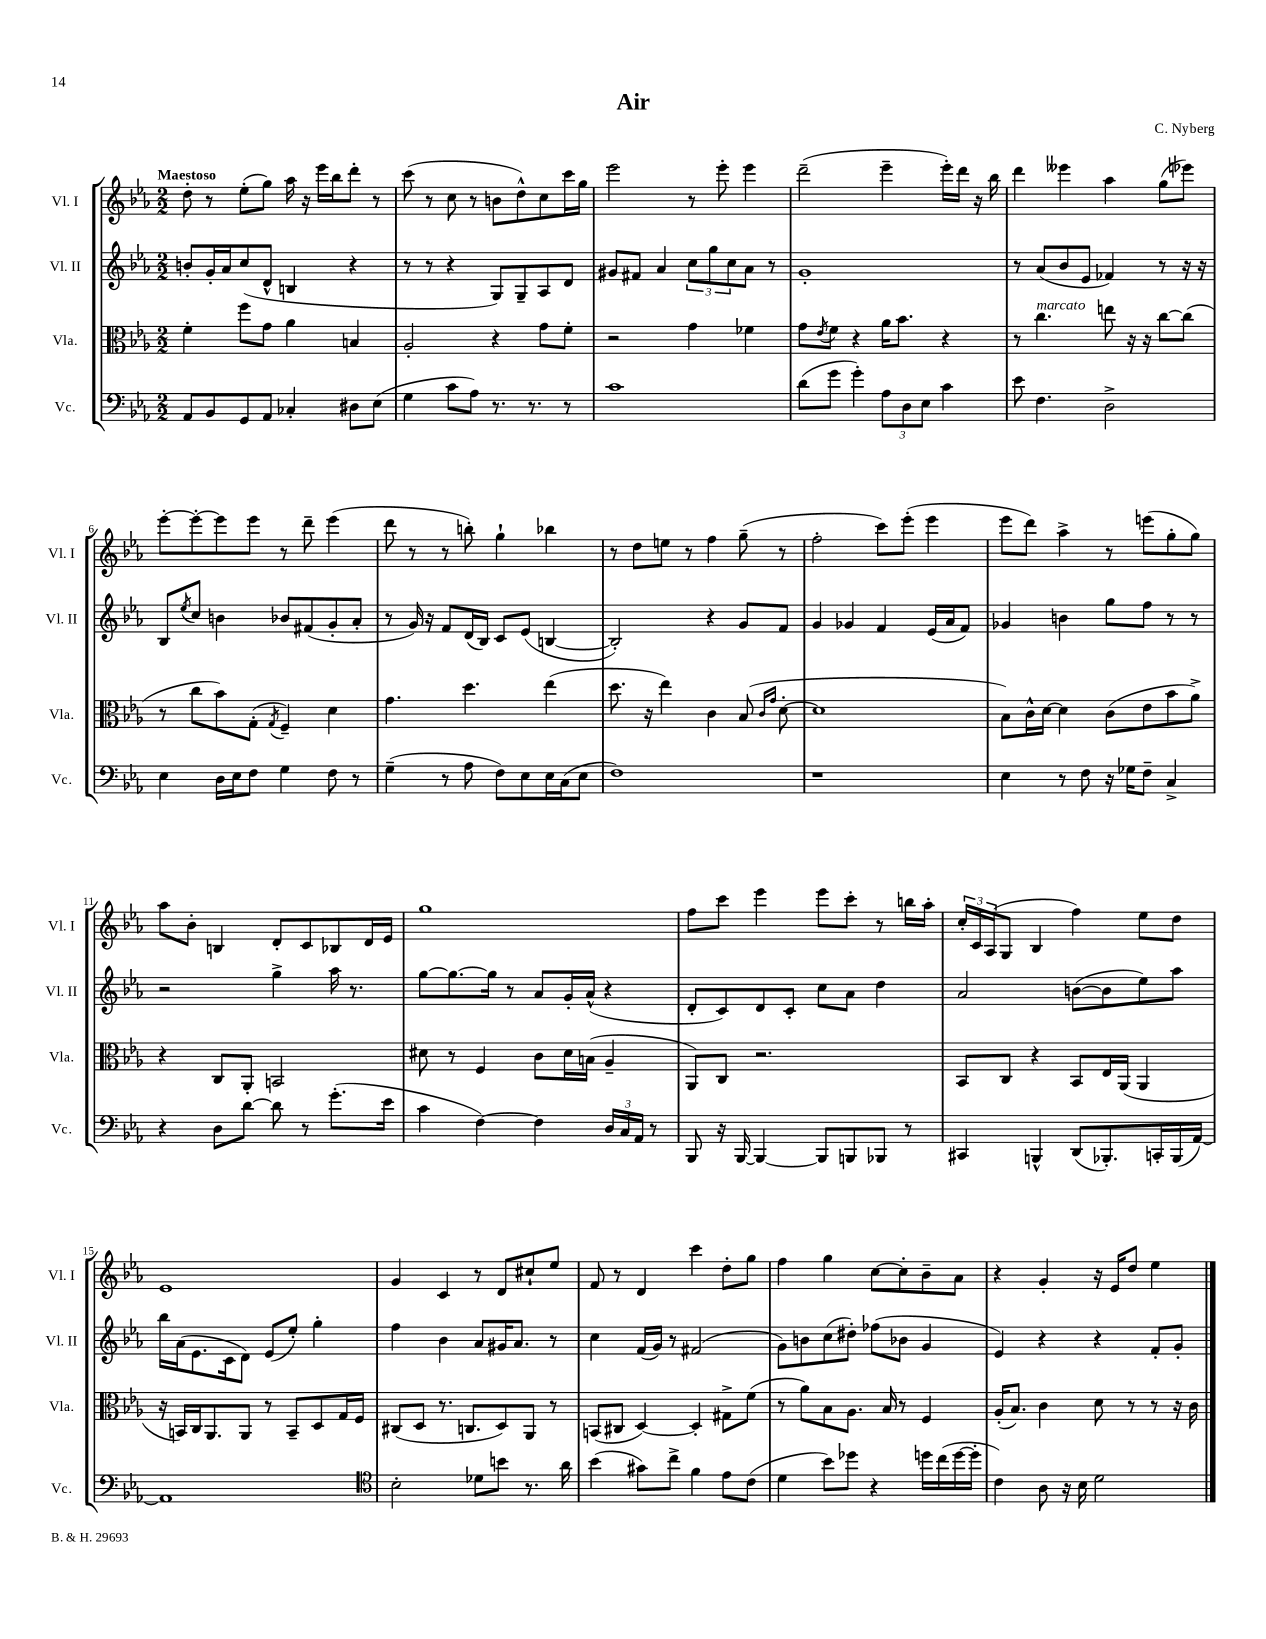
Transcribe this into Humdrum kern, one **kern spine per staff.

**kern	**kern	**kern	**kern
*staff4	*staff3	*staff2	*staff1
*clefF4	*clefC3	*clefG2	*clefG2
*k[b-e-a-]	*k[b-e-a-]	*k[b-e-a-]	*k[b-e-a-]
*M2/2	*M2/2	*M2/2	*M2/2
8AA-/L	4f'\	8b'/L	8dd'\
8BB-/	.	16g'/L	8r
.	.	16a-/J	.
8GG/	8ff\L	(8cc/	(8ee-'\L
8AA-/J	8g\J	8d^^/J	8gg\J)
4C-'/	4a-\	4B/	16aa-\
.	.	.	16r
.	.	.	16eee-\LL
.	.	.	16bb-\J
8D#\L	4B/	4r	8ddd'\J
(8E-\J	.	.	8r
=	=	=	=
4G\	2A-'/	8r	(8ccc\
.	.	8r	8r
8c\L	.	4r	8cc\
8A-\J)	.	.	8r
8.r	4r	8G/L)	8b\L
.	.	8G~/	8dd^^\)
8.r	.	.	.
.	8g\L	8A-/	8cc\
8r	8f'\J	8d/J	16ccc\L
.	.	.	16gg\JJ
=	=	=	=
1c	2r	8g#/L	2eee-\
.	.	8f#/J	.
.	.	4a-/	.
.	4g\	12cc\L	8r
.	.	12gg\	.
.	.	.	8eee-'\
.	.	12cc\	.
.	4f-\	8a-\J	4eee-\
.	.	8r	.
=	=	=	=
(8d\L	8g\L	1g'	(2ddd~\
.	8qe-/	.	.
8g\J	8f\J	.	.
4g'\)	4r	.	.
12A-\L	16a-\LK	.	4eee-~\
.	8.b-\J	.	.
12D\	.	.	.
12E-\J	.	.	.
4c\	4r	.	16eee-'\LL)
.	.	.	16ddd\JJ
.	.	.	16r
.	.	.	16bb-\
=	=	=	=
8e-\	8r	8r	4ddd\
4.F\	4.cc\	(8a-/L	.
.	.	8b-/	4eee--\
.	.	8e-/J	.
2D^\	8ee\	4f-/)	4aa-\
.	16r	.	.
.	16r	.	.
.	[8cc\L	8r	(8gg\L
.	(8cc\]J	16r	8eee-\J)
.	.	16r	.
=	=	=	=
4E-\	8r	8B-/L	[8eee-'\L
.	.	8qee-/	.
.	8cc\L	8cc/J	8eee-'\_
16D\LL	8b-\)	4b\	8eee-\]
16E-\J	.	.	.
8F\J	(8G'\J	.	8eee-\J
.	8qG/	.	.
4G\	4F~/)	8b-/L	8r
.	.	(8f#/	8ddd~\
8F\	4d\	8g'/	(4eee-\
8r	.	8a-'/J	.
=	=	=	=
(4G~\	4.g\	8r	8ddd\
.	.	16g/)	8r
.	.	16r	.
8r	.	8f/L	8r
8A-\	4.dd\	(16d/L	8bb'\)
.	.	16B-/JJ)	.
8F\L)	.	8c/L	4gg`\
8E-\	.	(8e-/J	.
16E-\L	(4ee-\	[4B/	4bb-\
(16C\J	.	.	.
8E-\J	.	.	.
=	=	=	=
1F)	8.dd\	2B'/])	8r
.	.	.	8dd\L
.	16r	.	.
.	4ee-\)	.	8ee\J
.	.	.	8r
.	4c\	4r	4ff\
.	(8B-/	8g/L	(8gg~\
.	16qqc/LL	.	.
.	16qqg/JJ	.	.
.	[8d'\	8f/J	8r
=	=	=	=
1r	1d]	4g/	2ff'\
.	.	4g-/	.
.	.	4f/	8ccc\L)
.	.	.	(8eee-'\J
.	.	(16e-/LL	4eee-\
.	.	16a-/J	.
.	.	8f/J)	.
=	=	=	=
4E-\	8B-\L)	4g-/	8eee-\L
.	16c^^\L	.	8ddd\J)
.	[16d\JJ	.	.
8r	4d\]	4b\	4aa-^\
8F\	.	.	.
16r	(8c\L	8gg\L	8r
16G-\LK	.	.	.
8F~\J	8e-\	8ff\J	(8eee\L
4C^/	8b-\	8r	8gg'\
.	8a-^\J)	8r	8gg\J)
=	=	=	=
4r	4r	2r	8aa-\L
.	.	.	8b-'\J
8D\L	8C/L	.	4B/
[8d\J	8AA-'/J	.	.
8d\]	2BB/	4gg^\	8d'/L
8r	.	.	8c/
(8.g'\L	.	16aa-\	8B-/
.	.	8.r	.
.	.	.	16d/L
16e-\Jk	.	.	16e-/JJ
=	=	=	=
4c\	8d#\	[8gg\L	1gg
.	8r	8.gg\_	.
[4F\)	4F/	.	.
.	.	16gg\]Jk	.
.	.	8r	.
4F\]	8c\L	8a-/L	.
.	16d#\L	16g'/L	.
.	(16B\JJ	(16a-^^/JJ	.
24D/LL	4A-~/	4r	.
24C/	.	.	.
24AA-/JJ	.	.	.
8r	.	.	.
=	=	=	=
8BBB-/	8AA-/L)	8d'/L	8ff\L
16r	8C/J	8c/)	8ccc\J
[16BBB-/	.	.	.
4BBB-/_	2.r	8d/	4eee-\
.	.	8c'/J	.
8BBB-/]L	.	8cc\L	8eee-\L
8BBB/	.	8a-\J	8ccc'\J
8BBB-/J	.	4dd\	8r
8r	.	.	16bb\LL
.	.	.	16aa-'\JJ
=	=	=	=
4CC#/	8BB-/L	2a-/	24cc'/LL
.	.	.	24c/
.	.	.	(24A-/J
.	8C/J	.	8G/J
4BBB^^/	4r	.	4B-/
(8DD/L	8BB-/L	([8b\L	4ff\)
8.BBB-'/)	16E-/L	8b\]	.
.	(16AA-/JJ	.	.
.	4AA-/	8ee-\)	8ee-\L
16CC'/L	.	.	.
(16BBB-/	.	8aa-\J	8dd\J
[16AA-/JJ)	.	.	.
=	=	=	=
1AA-]	16r	16bb-\LL	1e-
.	16BB/LL)	(16a-\J	.
.	16C/J	8.e-\	.
.	8.AA-/	.	.
.	.	16c\k	.
.	8AA-/J	8d\J)	.
.	8r	(8e-/L	.
.	8BB~/L	8ee-'/J)	.
.	8D/	4gg'\	.
.	16G/L	.	.
.	16F/JJ	.	.
=	=	=	=
*clefC4	*	*	*
2B-'\	(8C#/L	4ff\	4g/
.	8D/J	.	.
.	8.r	4b-\	4c/
.	8.C/L	.	.
8d-\L	.	8a-/L	8r
8b\J	8D/)	16g#/K	8d/L
.	.	8.a-/J	.
8.r	8AA-/J	.	8cc#`/
.	8r	8r	8ee-/J
16a-\	.	.	.
=	=	=	=
(4b-\	(8BB/L	4cc\	8f/
.	8C#/J	.	8r
8g#\L)	[4D/)	(16f/LL	4d/
.	.	16g/JJ)	.
8cc^\J	.	8r	.
4f\	4D'/]	(2f#/	4ccc\
8e-\L	8G#^\L	.	8dd'\L
(8c\J	(8f\J	.	8gg\J
=	=	=	=
4d\	8r	8g\L)	4ff\
.	8a-\L)	8b\	.
8b-\L)	8B-\	(8cc\	4gg\
8dd-\J	8.A-\J	8dd#'\J)	.
4r	.	(8ff-\L	[8cc\L
.	16B-/	.	.
.	8r	8b-\J	8cc'\]
16dd\LL	4F/	4g/	8b-~\
(16cc\	.	.	.
[16dd\	.	.	8a-\J
16dd'\]JJ	.	.	.
=	=	=	=
4c\)	(16A-'/LK	4e-/)	4r
.	8.B-/J)	.	.
8A-\	4c\	4r	4g'/
16r	.	.	.
16B-\	.	.	.
2d\	8d\	4r	16r
.	.	.	16e-/LK
.	8r	.	8dd/J
.	8r	8f'/L	4ee-\
.	16r	8g'/J	.
.	16c\	.	.
==	==	==	==
*-	*-	*-	*-
